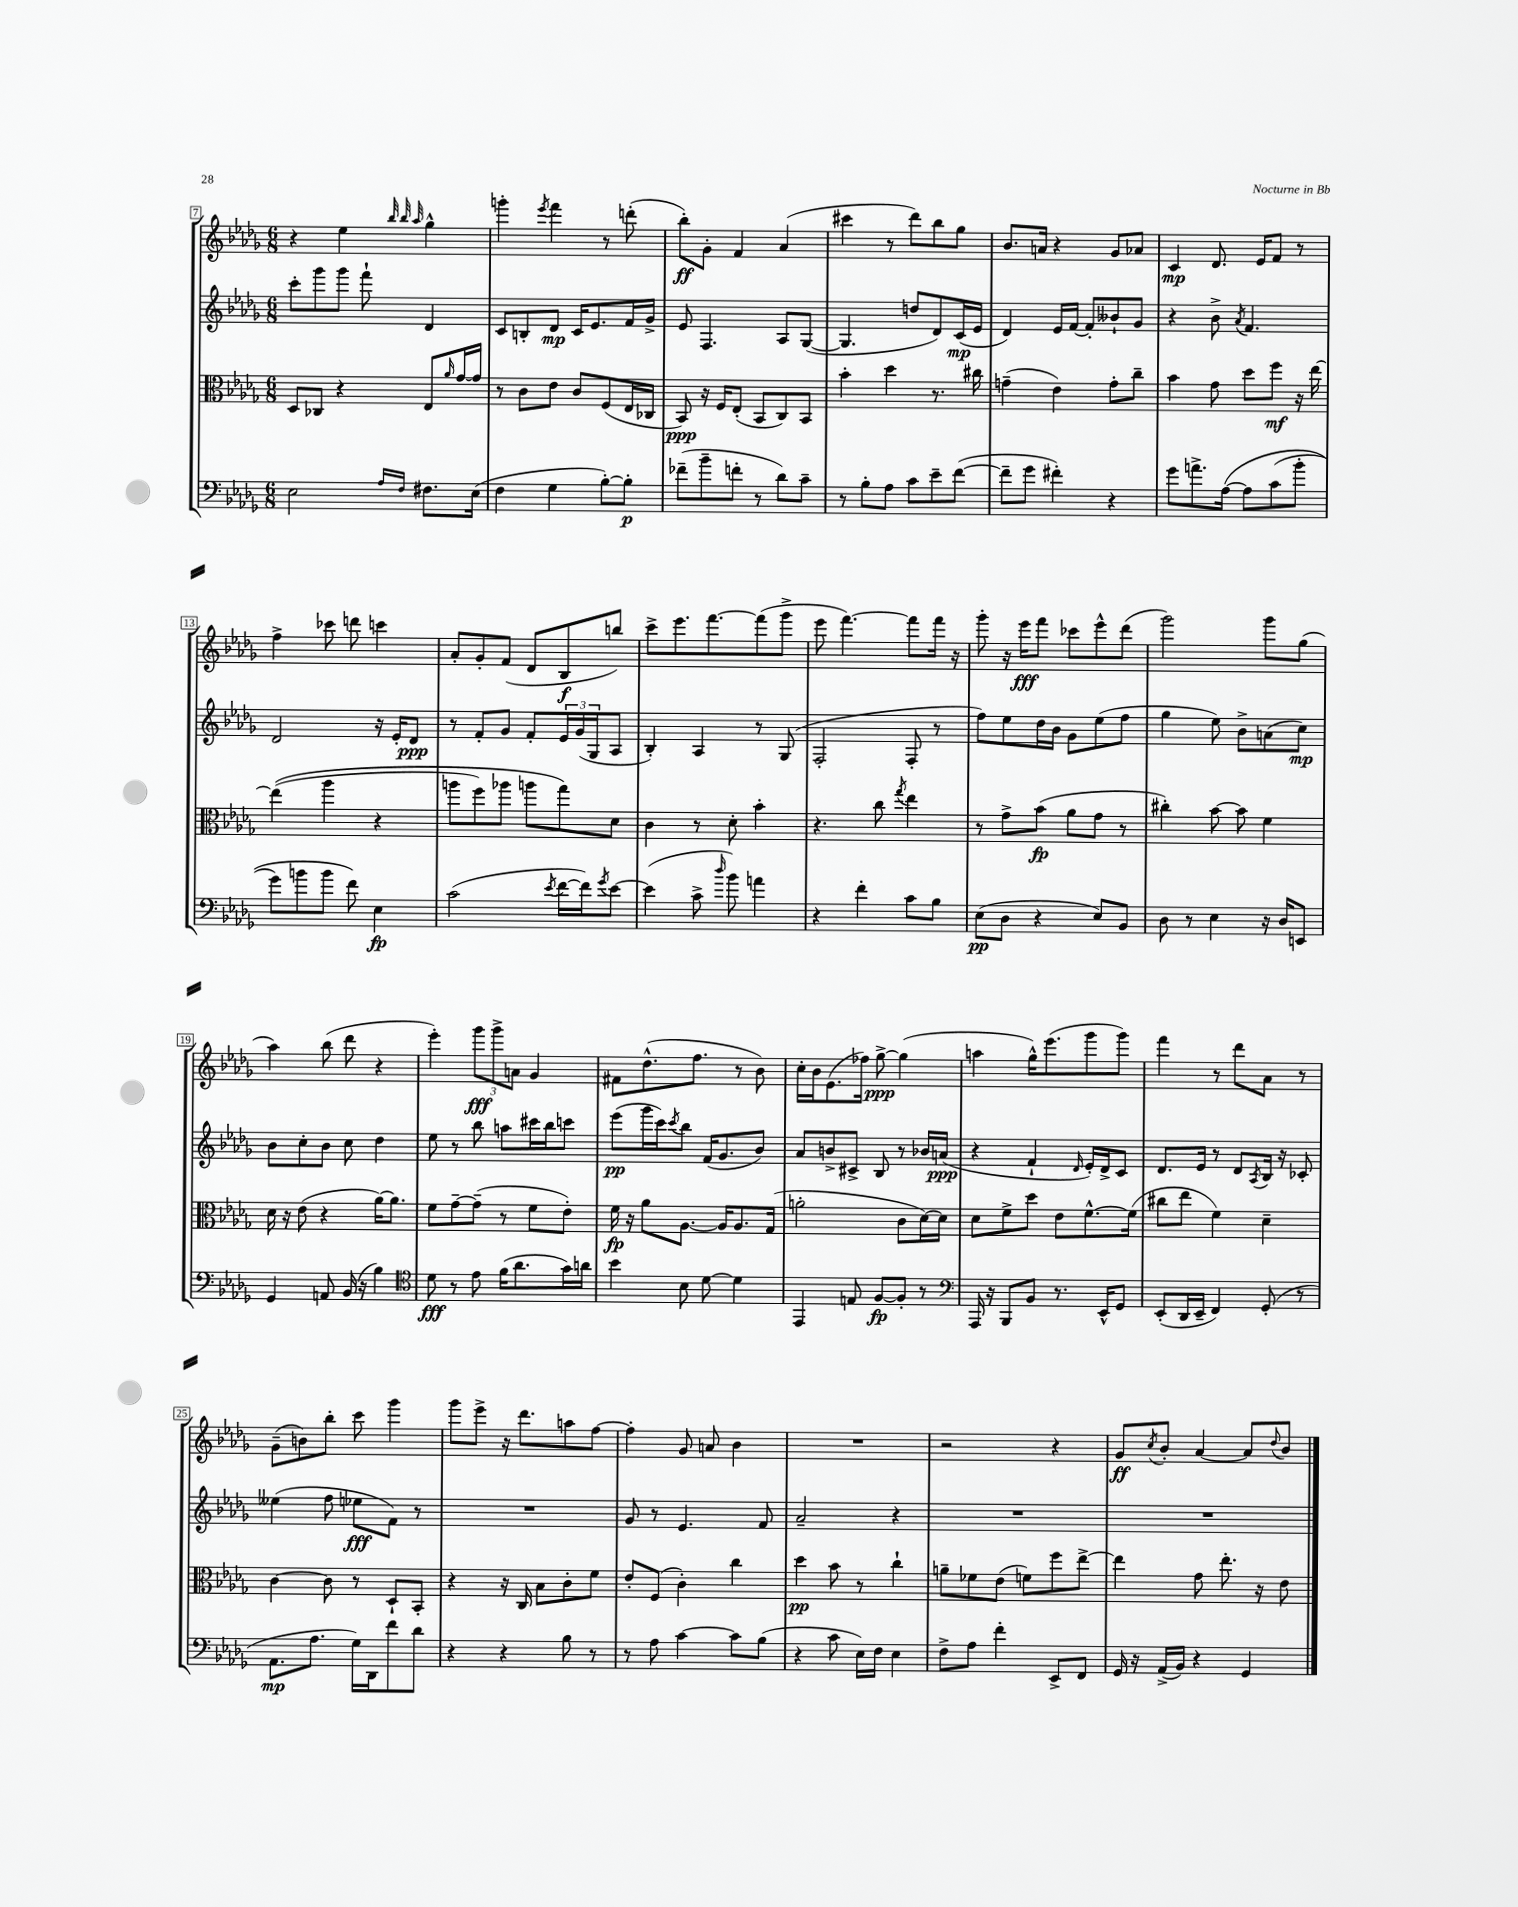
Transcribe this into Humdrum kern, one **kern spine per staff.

**kern	**kern	**kern	**kern
*staff4	*staff3	*staff2	*staff1
*clefF4	*clefC3	*clefG2	*clefG2
*k[b-e-a-d-g-]	*k[b-e-a-d-g-]	*k[b-e-a-d-g-]	*k[b-e-a-d-g-]
*M6/8	*M6/8	*M6/8	*M6/8
2E-\	8D-/L	8ccc'\L	4r
.	8C-/J	8ggg-\	.
.	4r	8ggg-\J	4ee-\
.	.	8fff`\	.
.	.	.	32qqbb-/
16qqA-/LL	.	.	32qqbb-/
16qqF/JJ	.	.	32qqaa-/
8.F#\L	8E-/L	4d-/	4gg-^^\
.	16qqa-/	.	.
.	[16g-/L	.	.
(16E-\Jk	16g-/]JJ	.	.
=	=	=	=
4F\	8r	8c/L	4ggg'\
.	8c\L	8B'/	.
.	.	.	8qeee-/
4G-\	8e-\J	8d-/J	4fff\
.	8c/L	16c/LK	.
.	.	8.e-/	.
[8B-'\L)	(8F/	.	8r
8B-'\]J	16E-/L	16f/L	(8ddd'\
.	16C-/JJ	16g-^/JJ	.
=	=	=	=
(8f-~\L	8BB-/)	8e-/	8bb-'\L)
8b-~\	16r	4.F/	8g-'\J
.	16F/LK	.	.
8f'\J	(8E-'/J	.	4f/
8r	8BB-/L	.	.
8d-\L)	8C/)	8A-/L	(4a-/
8c~\J	8BB-/J	([8G-/J	.
=	=	=	=
8r	4b-'\	4.G-/]	4ccc#\
8B-'\L	.	.	.
8A-\J	4dd-\	.	8r
8c\L	.	8dd/L	8ddd-\L)
8e-~\	8.r	8d-/)	8bb-\
([8f\J	.	(16c/L	8gg-\J
.	16cc#\	16e-/JJ	.
=	=	=	=
8f~\]L	(4g~\	4d-/)	8.b-/L
8g-\J	.	.	.
.	.	.	16a/Jk
4f#'\)	4e-\)	16e-/LL	4r
.	.	[16f/JJ	.
.	.	8f'/]L	.
4r	8g'\L	8b--`/	8g-/L
.	8cc~\J	8g-/J	8a-/J
=	=	=	=
8g-\L	4b-\	4r	4c/
8.a^\	.	.	.
.	8g-\	8b-^\	8.d-/
&([16A-\Jk	.	.	.
.	.	8qa-/	.
8A-\]L	8dd-\L	4.f/	.
.	.	.	16e-/LK
(8c\	8ff\J	.	8f/J
8b-'\J	16r	.	8r
.	[16ee-\	.	.
=	=	=	=
8g-\L)	&((4ee-\]	2d-/	4ff^\
8b\	.	.	.
8b\J	4aa-\	.	8ccc-\
8f\&)	.	.	8ddd\
4E-\	4r	16r	4ccc\
.	.	16e-'/LK	.
.	.	8d-/J	.
=	=	=	=
(2c\	8aa\L	8r	8a-'/L
.	8ff\)	8f'/L	8g-'/
.	8aa-\J	8g-/J	(8f/J
.	8aa\L	8f'/L	8d-/L
8qe-/	.	.	.
[16f\LL	8gg-\&)	24e-/L	8B-/
.	.	(24g-/	.
16f\]J)	.	.	.
.	.	24G-/J	.
8qg-/	.	.	.
[8e-\J	8d-\J	8A-/J	8bb/J)
=	=	=	=
(4e-\]	4c\	4B-'/)	8ccc^\L
.	.	.	8.eee-\
8c^\	8r	4A-/	.
.	.	.	[8.fff\
16qqdd-/	.	.	.
8b-\)	8d-'\	.	.
4a\	4b-'\	8r	(8fff\]
.	.	(8G-/	8ggg-^\J
=	=	=	=
4r	4.r	2F'/	8eee-\
.	.	.	[4.fff\)
4f'\	.	.	.
.	8cc\	.	.
.	8qgg-/	.	.
8c\L	4ee-\	8F'/	8fff\]L
8B-\J	.	8r	16fff\Jk
.	.	.	16r
=	=	=	=
(8E-\L	8r	8ff\L)	8ggg-'\
8D-\J	8g-^\L	8ee-\	16r
.	.	.	16eee-\LK
4r	(8b-\J	16dd-\L	8fff\J
.	.	16b-\JJ	.
.	8a-\L	8g-\L	8ccc-\L
8E-/L)	8g-\J	(8ee-\	8eee-^^\
8BB-/J	8r	8ff\J	(8ddd-\J
=	=	=	=
8D-\	4cc#'\)	4gg-\	2ggg-\)
8r	.	.	.
4E-\	[8b-\	8ee-\)	.
.	8b-\]	8b-^\L	.
16r	4f\	(8a\	8ggg-\L
16D-/LK	.	.	.
8EE/J	.	8cc\J)	(8gg-\J
=	=	=	=
4GG-/	16d-\	8b-\L	4aa-\)
.	16r	.	.
.	(8e-\	8cc'\	.
8AA/	4r	8b-\J	(8bb-\
(16BB-/	.	8cc\	8ddd-\
16r	.	.	.
4B-\)	[16a-\LK)	4dd-\	4r
.	8.a-\]J	.	.
=	=	=	=
*clefC4	*	*	*
8d-\	8f\L	8ee-\	4eee-'\)
8r	[8g-~\	8r	.
8e-\	(8g-~\]J	8bb-\	12ggg-\L
.	.	.	12ggg-^\
(16f\LK	8r	8aa\L	.
.	.	.	12a\J
8.a-\	.	.	.
.	8f\L	16ccc#\L	4g-/
.	.	16bb-\J	.
16g-\L)	8e-'\J)	8ccc\J	.
16a\JJ	.	.	.
=	=	=	=
4b-\	16f\	(8eee-\L	8f#\L
.	16r	.	.
.	8a-\L	16ggg-\L	(8.dd-^^\
.	.	16ccc\J)	.
.	.	8qccc/	.
8B-\	[8.A-\J	8bb-\J	.
.	.	.	8.ff\J
[8d-\	.	(16f/LK	.
.	16A-/]LK	8.g-/	.
4d-\]	8.A-/	.	8r
.	.	8b-/J)	8b-\)
.	(16G-/Jk	.	.
=	=	=	=
4EE-/	2a'\	8a-/L	16cc'\LL
.	.	.	16b-\J
.	.	8b^/	(8.e-\
8E/	.	8c#^/J	.
.	.	.	16ff-\Jk)
[8F/L	.	8B-/	[8gg-^\
8F'/]J	8c\L	8r	(4gg-\]
8r	[16d-\L)	16b-/LL	.
.	16d-\]JJ	(16a/JJ	.
=	=	=	=
*clefF4	*	*	*
16AAA-/	8d-\L	4r	4aa\
16r	.	.	.
8BBB-/L	8f^\	.	.
8BB-/J	8dd-\J	4f`/	16gg-^^\LK)
.	.	.	(8.eee-\
8.r	8e-\L	.	.
.	.	16qqd-/	.
.	[8.f^^\	16e-'/LL)	8ggg-\
16EE-^^/LK	.	16d-^/J	.
8GG-/J	.	8c/J	8ggg-\J)
.	(16f\]Jk	.	.
=	=	=	=
(8EE-'/L	8cc#\L	8.d-/L	4fff\
16DD-/L	8ee-\J	.	.
16EE-~/JJ	.	16e-/Jk	.
4FF/)	4f\)	8r	8r
.	.	8d-/L	8ddd-\L
.	.	8qA-/	.
(8GG-'/	4d-~\	16B-/Jk	8a-\J
.	.	16r	.
8r	.	8c-'/	8r
=	=	=	=
8.AA-\L	[4c\	(4ee--\	(8g-~\L
.	.	.	8b\)
8.A-\J	.	.	.
.	8c\]	8ff\	8bb-'\J
16G-\LL)	8r	8ee-\L	8ccc\
16DD-\J	.	.	.
8f\	8D-`/L	8f\J)	4ggg-\
8d-\J	8BB-'/J	8r	.
=	=	=	=
4r	4r	2.r	8ggg-\L
.	.	.	8eee-^\J
4r	16r	.	16r
.	16C/	.	8.ddd-\L
.	8B-\L	.	.
8B-\	8c'\	.	8aa\
8r	8f\J	.	[8ff\J
=	=	=	=
8r	8e-'/L	8g-/	4ff'\]
8A-\	(8F/J	8r	.
[4c\	4c'\)	4.e-/	8g-/
.	.	.	8a/
8c\]L	4cc\	.	4b-\
(8B-\J	.	8f/	.
=	=	=	=
4r	4dd-\	2a-~/	2.r
8c\	8b-\	.	.
16E-\LL)	8r	.	.
16F\JJ	.	.	.
4E-\	4cc`\	4r	.
=	=	=	=
8F^\L	8a~\L	2.r	2r
8A-\J	8f-\	.	.
4f'\	(8e-\J	.	.
.	8f\L)	.	.
8EE-^/L	8ff\	.	4r
8FF/J	[8ee-^\J	.	.
=	=	=	=
16GG-/	4ee-\]	2.r	8g-/L
16r	.	.	.
.	.	.	8qcc/
(16AA-^/LL	.	.	8b-'/J
16BB-/JJ)	.	.	.
4r	8g-\	.	[4a-/
.	8.ee-'\	.	.
4GG-/	.	.	8a-/]L
.	16r	.	.
.	.	.	8qqdd-/
.	8e-\	.	8b-/J
==	==	==	==
*-	*-	*-	*-
